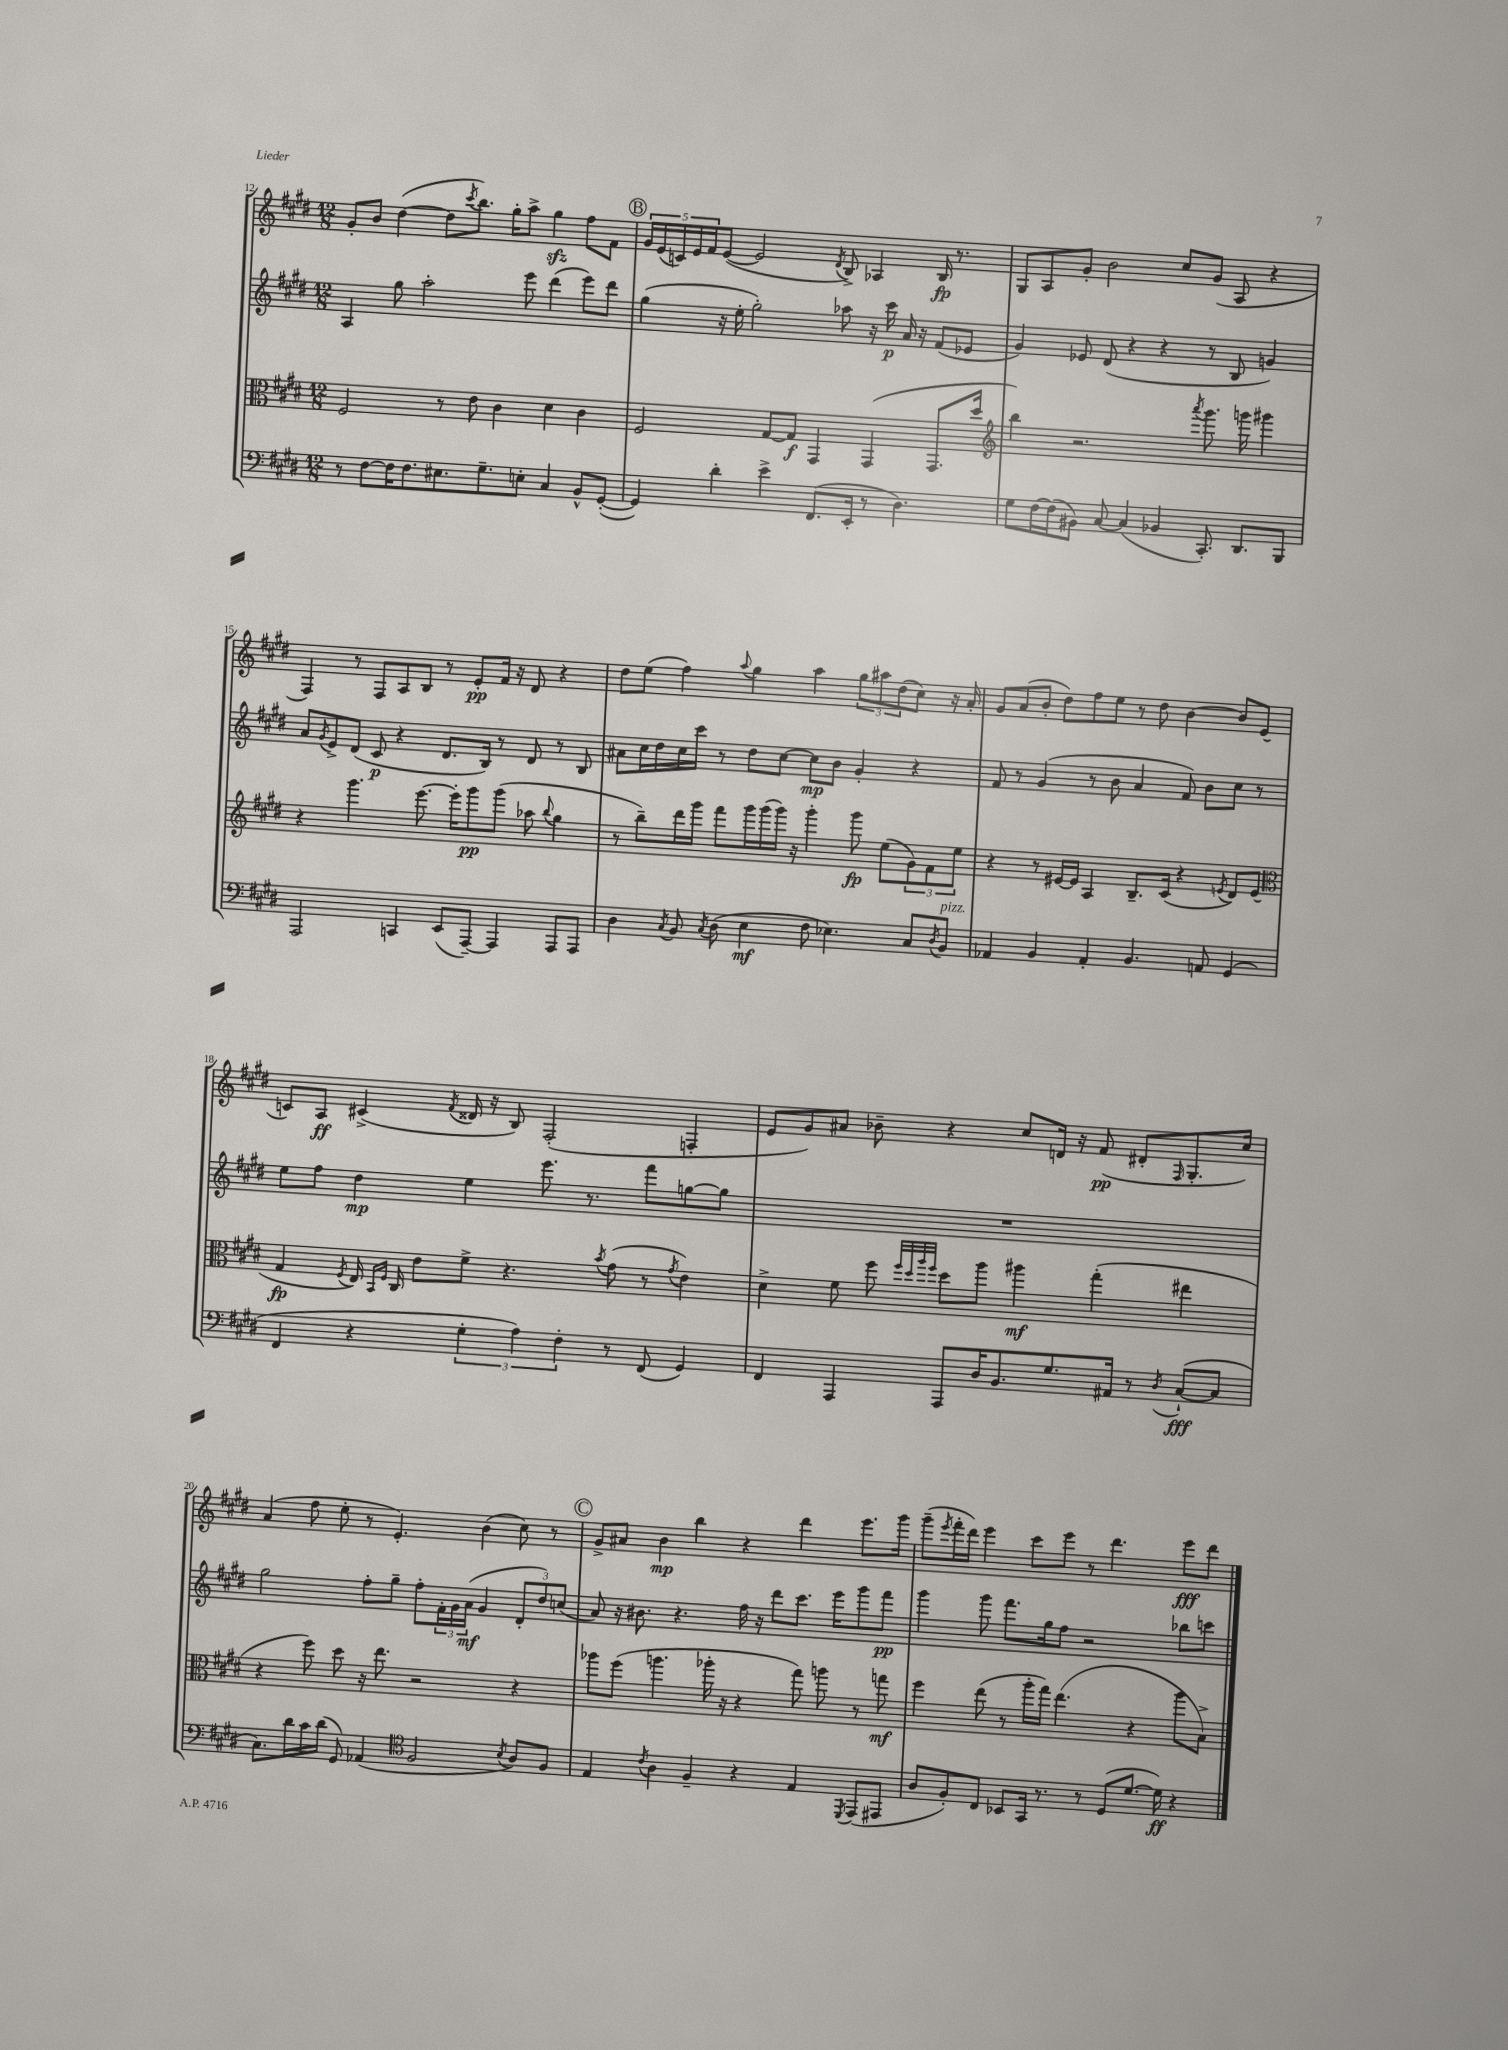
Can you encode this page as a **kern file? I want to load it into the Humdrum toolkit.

**kern	**kern	**kern	**kern
*staff4	*staff3	*staff2	*staff1
*clefF4	*clefC3	*clefG2	*clefG2
*k[f#c#g#d#]	*k[f#c#g#d#]	*k[f#c#g#d#]	*k[f#c#g#d#]
*M12/8	*M12/8	*M12/8	*M12/8
8r	2F#/	4A/	8g#'/L
[8F#\L	.	.	8b/J
16F#\]K	.	8gg#\	([4dd#\
8.F#\	.	.	.
.	.	2aa'\	.
8.E#\	8r	.	8dd#\]L
.	.	.	8qccc#/
.	8e\	.	8.bb\J)
8.G#~\	.	.	.
.	4c#\	.	.
.	.	.	16gg#'\LK
8E'\J	.	8eee\	8aa^\J
4C#/	4d#\	(4ddd#\	4gg#\
8BB^^/L	4c#\	8eee\L)	8ff#\L
([8GG#'/J	.	8ddd#\J	8f#\J
=	=	=	=
4GG#/])	2F#/	(4gg#\	20g#/LL
.	.	.	(20e/
.	.	.	20c/)
.	.	.	20e/
.	.	.	20f#/J
4d#'\	.	16r	([8e/J
.	.	16ee'\	.
.	.	2gg#'\)	2e/]
4e^\	[8G#/L	.	.
.	8G#/]J	.	.
(8.FF#/L	4GG#/	.	.
.	.	.	8qd#/
.	.	8aa-\	8B^/)
16EE'/Jk	.	.	.
8r	(4GG#/	16r	4A-/
.	.	16ccc#\	.
4.D#\)	.	16a/	.
.	.	16r	.
.	8.GG#/L	(8f#/L	16B/
.	.	.	8.r
.	.	8e-/J	.
.	16dd#/Jk	.	.
=	=	=	=
*	*clefG2	*	*
8G#\L	4bb\)	4g#/)	8G#/L
[16F#\L	.	.	8A/
(16F#\]J	.	.	.
8BB#\J)	2.r	8e-/	8g#'/J
[8C#/	.	(8d#/	2b\
(4C#/]	.	4r	.
4BB-/	.	4r	.
.	.	.	8cc#/L
.	8qaaa/	.	.
8.CC#'/)	8.ggg#\	8r	(8g#/J
.	.	8B/	8A/
8.DD#/L	16ggg\	.	.
.	4ggg#\	4g/)	4r
8BBB/J	.	.	.
=	=	=	=
2AAA/	4r	8a/L	4F#/)
.	.	8qg#/	.
.	.	8e^/	.
.	4.ggg#\	(8d#/J	8r
.	.	8c#/	8F#/L
4CC/	.	4r	8A/
.	[8.eee\	.	8B/J
(8EE/L	.	8.d#/L	8r
.	16eee'\]LK	.	.
[8AAA~/J)	8ggg#\	.	8e'/L
.	.	16B/Jk)	.
4AAA/]	(8ggg#\J	8r	16f#/Jk
.	.	.	16r
.	8aa-\	8d#/	8d#/
.	8qqbb/	.	.
8AAA/L	4gg#\	8r	4r
8AAA/J	.	8B/	.
=	=	=	=
4D#\	8r	8a#\L	8dd#\L
.	8bb~\L)	16cc#\L	(8ee\J
.	.	16dd#\	.
8qC#/	.	.	.
8BB/	16ddd#\L	16cc#\	4ff#\)
.	16ggg#\JJ	16ccc#\JJ	.
8qC#/	.	.	.
(8D#\	8fff#\L	8r	.
.	.	.	8qqaa/
4E\	16ggg#\L	8dd#\L	4gg#\
.	(16ggg#\	.	.
.	16ggg#\JJ)	[8cc#\J	.
.	16r	.	.
8F#\	4ggg#'\	8cc#\]L	4aa\
4.E-\)	.	8b\J	.
.	8ggg#\	4g#'/	12gg#\L
.	.	.	12aa#\
.	(8ee\L	.	.
.	.	.	(12dd#\
8C#/L	12g#\)	4r	8cc#\J)
.	12f#\	.	.
8qD#/	.	.	.
8BB/J	.	.	16r
.	12ee\J	.	.
.	.	.	16a'/
=	=	=	=
4AA-/	4r	8f#/	8g#/L
.	.	8r	(8a/
4BB/	8r	(4g#/	8b'/J
.	[16e#/LL	.	8dd#\L)
.	16e#/]JJ	.	.
4AA-'/	4A/	8r	8ff#\
.	.	8b\	8ee\J
4.BB/	8.B~/L	4a/	8r
.	.	.	8dd#\
.	(16c#/Jk	.	.
.	4r	8f#/)	[4b\
8AA/	.	8b\L	.
.	8qe/	.	.
(4GG#/	8d#/L)	8cc#\J	8b/]L
.	(8e/J	8r	(8e/J
=	=	=	=
*	*clefC3	*	*
4FF#/	4G#/	8ee\L	8c/L)
.	.	8ff#\J	8A/J
.	8qF#/	.	.
4r	16E/)	4dd#\	(4c#^/
.	16qqBB/LL	.	.
.	16qqF#/JJ	.	.
.	16C#/	.	.
.	8e\L	.	.
.	.	.	8qf#/
6G#'\	8f#^\J	4ee\	16d##/
.	.	.	16r
.	4.r	.	8B/)
6A\)	.	.	.
.	.	8.eee\	(2F#'/
6F#'\	.	.	.
.	.	8.r	.
.	8qb/	.	.
8r	(8g#\	.	.
(8FF#/	8r	8fff#\L	.
.	8qg#/	.	.
4GG#/)	4e\)	[8gg\	4F'/
.	.	8gg\]J	.
=	=	=	=
4FF#/	4d#^\	1.r	8e/L
.	.	.	8g#/)
4AAA/	8f#\	.	8a#/J
.	8ff#\	.	8b-~\
.	32qqff#/LLL	.	.
.	32qqdd#/	.	.
.	32qqaa/	.	.
.	32qqff#/JJJ	.	.
8AAA/L	8dd#\L	.	4r
16D#/K	8aa\J	.	.
8.BB/	.	.	.
.	4aa#\	.	8cc#/L
8.G#/	.	.	16d/Jk
.	.	.	16r
.	(4gg#'\	.	(8f#/
16AA#/Jk	.	.	.
8r	.	.	8d#'/L
8qD#/	.	.	16qqF#/
([8C#`/L	4ee#\	.	8.G#'/
8C#/]J	.	.	.
.	.	.	16cc#/Jk)
=	=	=	=
8.C#\L)	4r	2gg#\	(4a/
16d#\L	.	.	.
16c#\	8ff#\)	.	8ff#\
(16d#\JJ	.	.	.
8GG#/)	8dd#\	.	8ee'\
(4AA-/	16r	8ff#'\L	8r
.	8.ee\	.	.
.	.	8gg#~\J	4.e'/)
*clefC4	*	*	*
2F#/	2r	8ff#'\L	.
.	.	24f#'\L	.
.	.	24g#\	.
.	.	(24a\JJ	.
.	.	4g#/	(4b\
8qB/	.	.	.
8A/L)	4r	12d#'/L	8cc#\)
.	.	12dd#/)	.
8F#/J	.	.	8r
.	.	(12cc/J	.
=	=	=	=
4E/	8aa-\L	8a/)	8g#^/L
.	(8ff#\J	16r	8a#/J
.	.	8.b#\	.
8qc#/	.	.	.
4A\	4.aa\	.	4b\
.	.	4.r	.
4F#~/	.	.	4bb\
.	16aa-'\	.	.
.	16r	.	.
4r	4r	16ff#\	4r
.	.	16r	.
.	.	8ddd#\L	.
4E/	8gg#\)	8.ccc#\J	4ddd#\
.	8aa\	.	.
.	.	16eee\LK	.
8qDD#/	.	.	.
(8EE/L	8r	8ggg#\	8.eee\L
8EE#/J	8gg\	8fff#\J	.
.	.	.	16ggg#\Jk
=	=	=	=
8A/L	4ff#\	4ggg#\	(8ggg#~\L
.	.	.	8qeee/
8F#'/)	.	.	16fff#'\L
.	.	.	16ddd#\JJ)
8C#/J	(8ee\	8ggg#\	4eee\
8BB-/L	8r	8.fff#\L	.
16GG#/Jk	16aa'\LL	.	8ccc#\L
8.r	16gg#\JJ)	16gg#\k	.
.	(4.ee\	8ff#\J	8eee\J
8r	.	2r	8r
(8D#/L	.	.	4.ddd#\
[8.d#/J	4r	.	.
16d#\])	.	.	.
4r	8aa\L	8bb-\L	8eee\L
.	8B^\J)	8ccc\J	8ddd#\J
==	==	==	==
*-	*-	*-	*-
